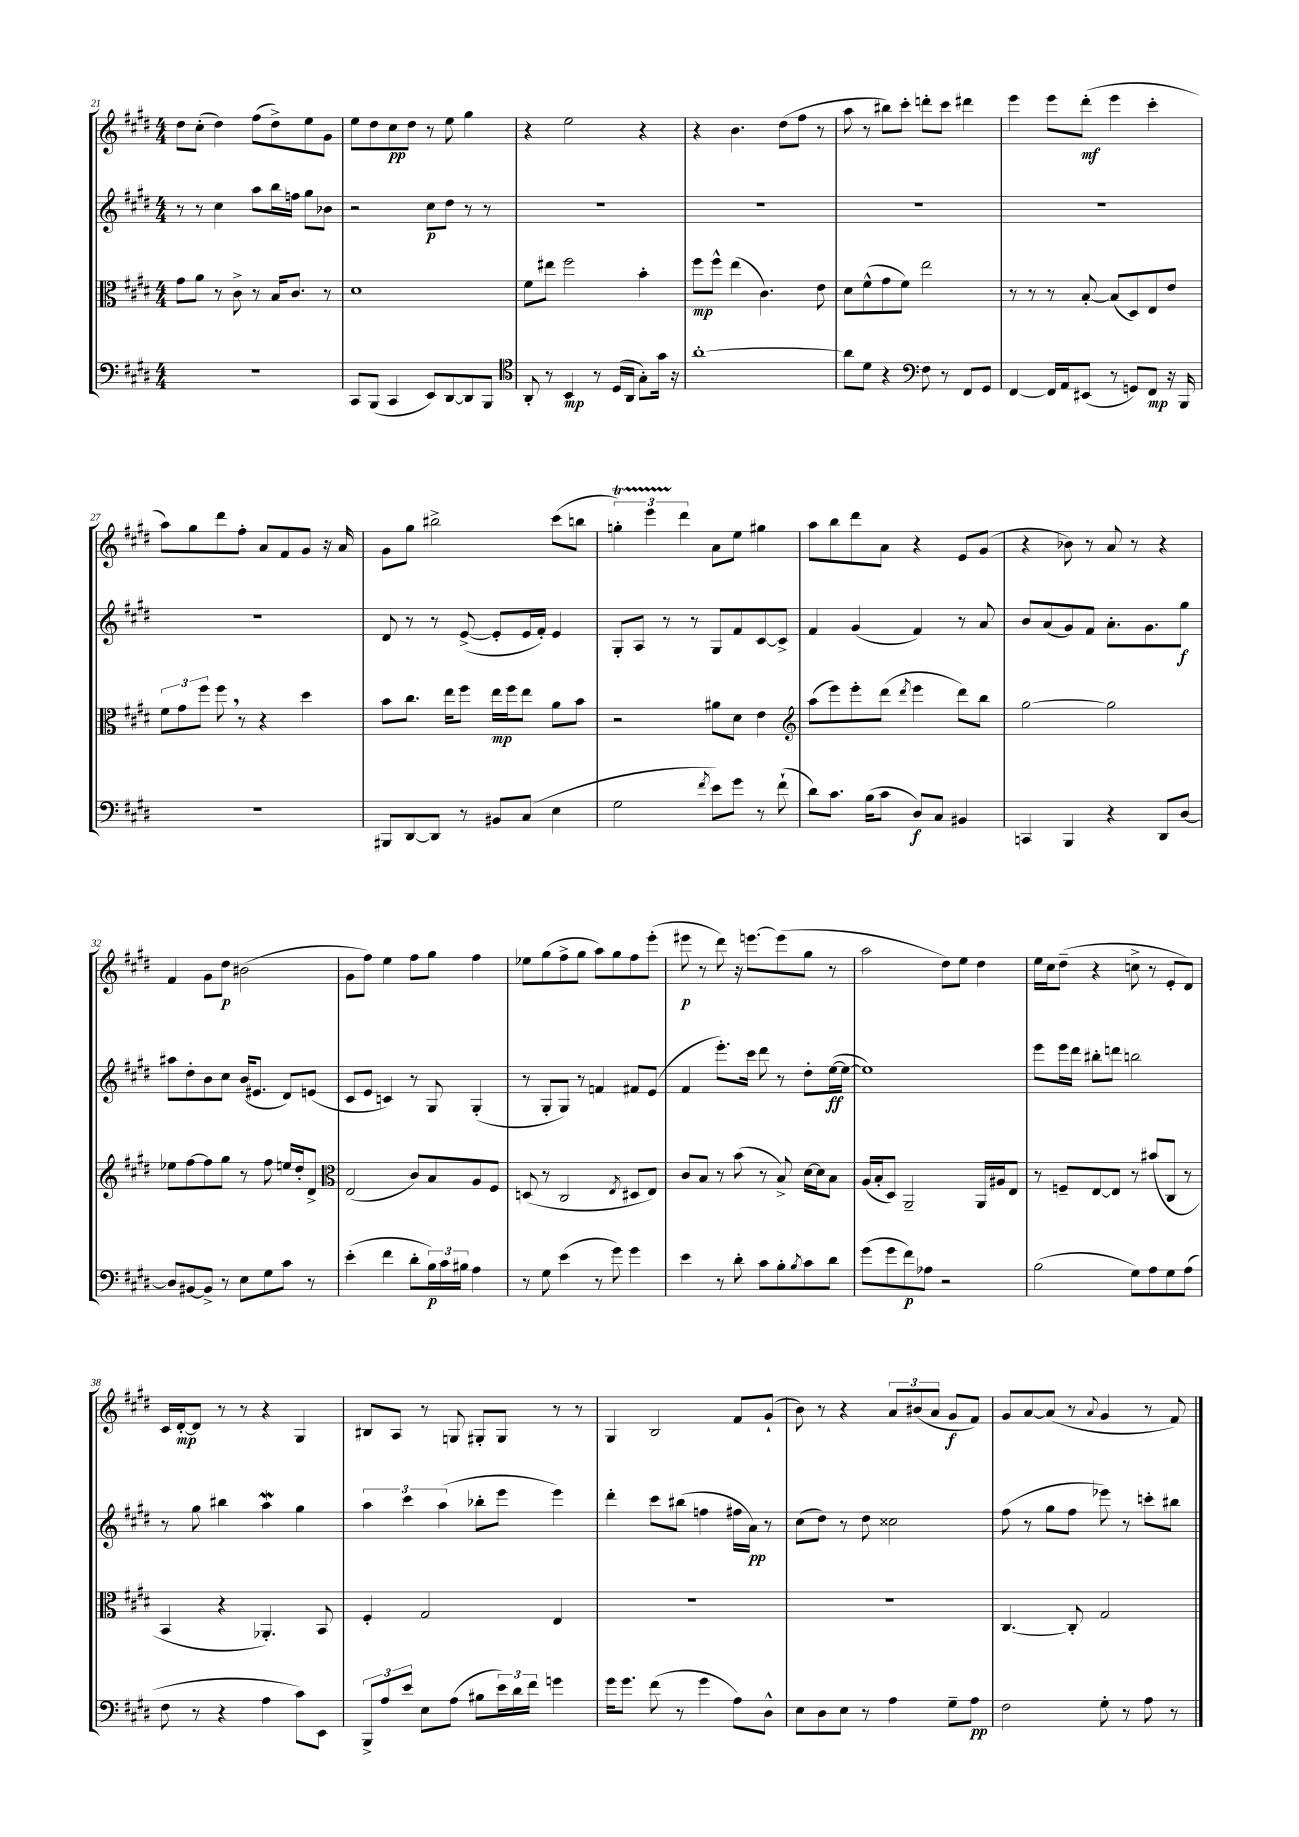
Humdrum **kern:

**kern	**kern	**kern	**kern
*staff4	*staff3	*staff2	*staff1
*clefF4	*clefC3	*clefG2	*clefG2
*k[f#c#g#d#]	*k[f#c#g#d#]	*k[f#c#g#d#]	*k[f#c#g#d#]
*M4/4	*M4/4	*M4/4	*M4/4
1r	8g#	8r	8dd#
.	8a	8r	(8cc#'
.	8r	4cc#	4dd#)
.	8c#^	.	.
.	8r	8aa	(8ff#
.	16B	16bb	8dd#^)
.	8.c#	16ff	.
.	.	8gg#	8ee
.	8r	8b-	8g#
=	=	=	=
8CC#	1d#	2r	8ee
(8BBB	.	.	8dd#
4CC#	.	.	8cc#
.	.	.	8dd#
8EE)	.	8cc#	8r
[8DD#	.	8dd#	8ee
8DD#]	.	8r	4gg#
8BBB	.	8r	.
=	=	=	=
*clefC4	*	*	*
8AA'	8f#	1r	4r
8r	8ee#	.	.
4BB	2ff#	.	2ee
8r	.	.	.
(16D#	.	.	.
16AA	.	.	.
8G#')	4b'	.	4r
16g#	.	.	.
16r	.	.	.
=	=	=	=
[1a'	8ff#	1r	4r
.	8ff#^^	.	.
.	(4ee	.	4.b
.	4.c#)	.	.
.	.	.	(8dd#
.	.	.	8ff#
.	8e	.	8r
=	=	=	=
8a]	8d#	1r	8aa
8d#	(8f#^^	.	8r
4r	8g#	.	8bb#)
.	8f#)	.	8ccc#'
*clefF4	*	*	*
8F#	2ee	.	8ddd'
8r	.	.	8ccc#
8FF#	.	.	4ddd#
8GG#	.	.	.
=	=	=	=
[4FF#	8r	1r	4eee
.	8r	.	.
16FF#]	8r	.	8eee
16AA	.	.	.
(8EE#	[8B'	.	(8ddd#'
8r	(8B]	.	4eee
8GG)	8D#)	.	.
8FF#	8E	.	4ccc#'
16r	8e	.	.
16BBB	.	.	.
=	=	=	=
1r	12f#	1r	8aa)
.	12g#	.	.
.	.	.	8gg#
.	12ff#	.	.
.	8ff#	.	8ddd#
.	8r	.	8ff#'
.	4r	.	8a
.	.	.	8f#
.	4dd#	.	8g#
.	.	.	16r
.	.	.	16a
=	=	=	=
8BBB#	8b	8d#	8g#
[8DD#	8.cc#	8r	8gg#
8DD#]	.	8r	2bb#^
.	16ee	.	.
8r	8ff#	([8e^	.
8BB#	16ee	8e']	.
.	16ff#	.	.
(8C#	8ee	16e	.
.	.	16f#')	.
4E	8a	4e	(8ccc#
.	8b	.	8bb
=	=	=	=
2G#	2r	8G#'	6gg')
.	.	8A	.
.	.	.	6eee
.	.	8r	.
.	.	.	6ddd#
.	.	8r	.
8qf#	.	.	.
8e)	8a#	8G#	8a
8g#	8d#	8f#	8ee
8r	4e	[8c#	4gg#
(8f#`	.	8c#^]	.
=	=	=	=
*	*clefG2	*	*
8d#)	(8aa	4f#	8aa
8.c#	8eee)	.	8bb
.	8eee'	(4g#	8ddd#
(16B	.	.	.
8c#	(8ddd#	.	8a
.	8qddd#	.	.
8D#)	4eee	4f#)	4r
8C#	.	.	.
4BB#	8ddd#)	8r	8e
.	8bb	8a	(8g#
=	=	=	=
4CC	[2gg#	8b	4r
.	.	(8a	.
4BBB	.	8g#)	8b-)
.	.	8f#	8r
4r	2gg#]	8.a'	8a
.	.	.	8r
.	.	8.g#	.
8DD#	.	.	4r
[8D#	.	8gg#	.
=	=	=	=
8D#]	8ee-	8aa#	4f#
[8BB#	[8ff#	8dd#'	.
8BB#^]	8ff#]	8b	8g#
8r	8gg#	8cc#	8dd#
8E	8r	(16b	(2b#
.	.	8.e#	.
8G#	8ff#	.	.
8c#	16ee	8d#)	.
.	16dd#'	.	.
8r	8d#^	(8e	.
=	=	=	=
*	*clefC3	*	*
(4e'	(2E	8c#	8g#
.	.	8e	8ff#)
4f#	.	4c)	4ee
8d#'	8c#)	8r	8ff#
24B)	8B	8G#	8gg#
24c#	.	.	.
24B#	.	.	.
4A	8A	(4G#'	4ff#
.	8F#	.	.
=	=	=	=
8r	(8D	8r	8ee-
8G#	8r	8G#'	(8gg#
(4e	2C#	8G#)	8ff#^
.	.	8r	8gg#
8r	.	4f	8aa)
8g#)	.	.	8gg#
.	8qE	.	.
4g#	8D#	8f#	8ff#
.	8E)	(8e	(8eee'
=	=	=	=
4e	8c#	4f#	8eee#
.	8B	.	8r
8r	8r	8.eee')	8ddd#)
8d#'	(8b	.	16r
.	.	16ccc#	[8.eee
8c#	8r	8ddd#	.
8B'	8B^)	8r	(8eee]
8qB	.	.	.
8c#	[16d#	8dd#'	8gg#
.	16d#]	.	.
8d#	8B	([16ee	8r
.	.	16ee_	.
=	=	=	=
(8g#	(16A	1ee])	2aa
.	16B'	.	.
8g#	8D#)	.	.
8f#)	2AA~	.	.
8A-	.	.	.
2r	.	.	8dd#)
.	.	.	8ee
.	16AA	.	4dd#
.	16A#	.	.
.	8E	.	.
=	=	=	=
(2B	8r	8eee	16ee
.	.	.	16cc#
.	8F~	16eee	(8dd#~
.	.	16ddd#	.
.	[8E	8bb#'	4r
.	8E]	8ddd	.
8G#)	8r	2bb	8cc^
8A	(8b#	.	8r
8G#	8C#	.	8e'
(8A	8r	.	8d#)
=	=	=	=
8F#	4BB	8r	16c#
.	.	.	[16d#'
8r	.	8gg#	8d#]
4r	4r	4bb#	8r
.	.	.	8r
4A	4.AA-')	4aa	4r
8c#)	.	4gg#	4G#
8EE	8BB	.	.
=	=	=	=
12BBB^	4F#'	6aa	8B#
12A	.	.	.
.	.	.	8A
12e	.	6ccc#	.
8E	2G#	.	8r
.	.	(6aa	.
(8A	.	.	8G
8B#	.	8bb-'	8G#'
24e)	.	8eee	8G#
24d#	.	.	.
24f#	.	.	.
4g	4E	4eee)	8r
.	.	.	8r
=	=	=	=
16g#	1r	4ddd#'	4G#
8.g#	.	.	.
(8f#	.	8ccc#	2B
8r	.	(8bb#	.
4g#	.	4ff	.
8A)	.	16ff#	8f#
.	.	16a)	.
8D#^^	.	8r	(8g#`
=	=	=	=
8E	1r	(8cc#	8b)
8D#	.	8dd#)	8r
8E	.	8r	4r
8r	.	8dd#	.
4A	.	2cc##	12a
.	.	.	(12b#
.	.	.	12a
8G#~	.	.	8g#
8A	.	.	8f#)
=	=	=	=
2F#	[4.C#	(8ff#	8g#
.	.	8r	[8a
.	.	8gg#	(8a]
.	8C#']	8ff#	8r
.	.	.	8qqa
8G#'	2G#	8eee-)	4g#
8r	.	8r	.
8A	.	8ccc'	8r
8r	.	8bb#	8f#)
==	==	==	==
*-	*-	*-	*-
